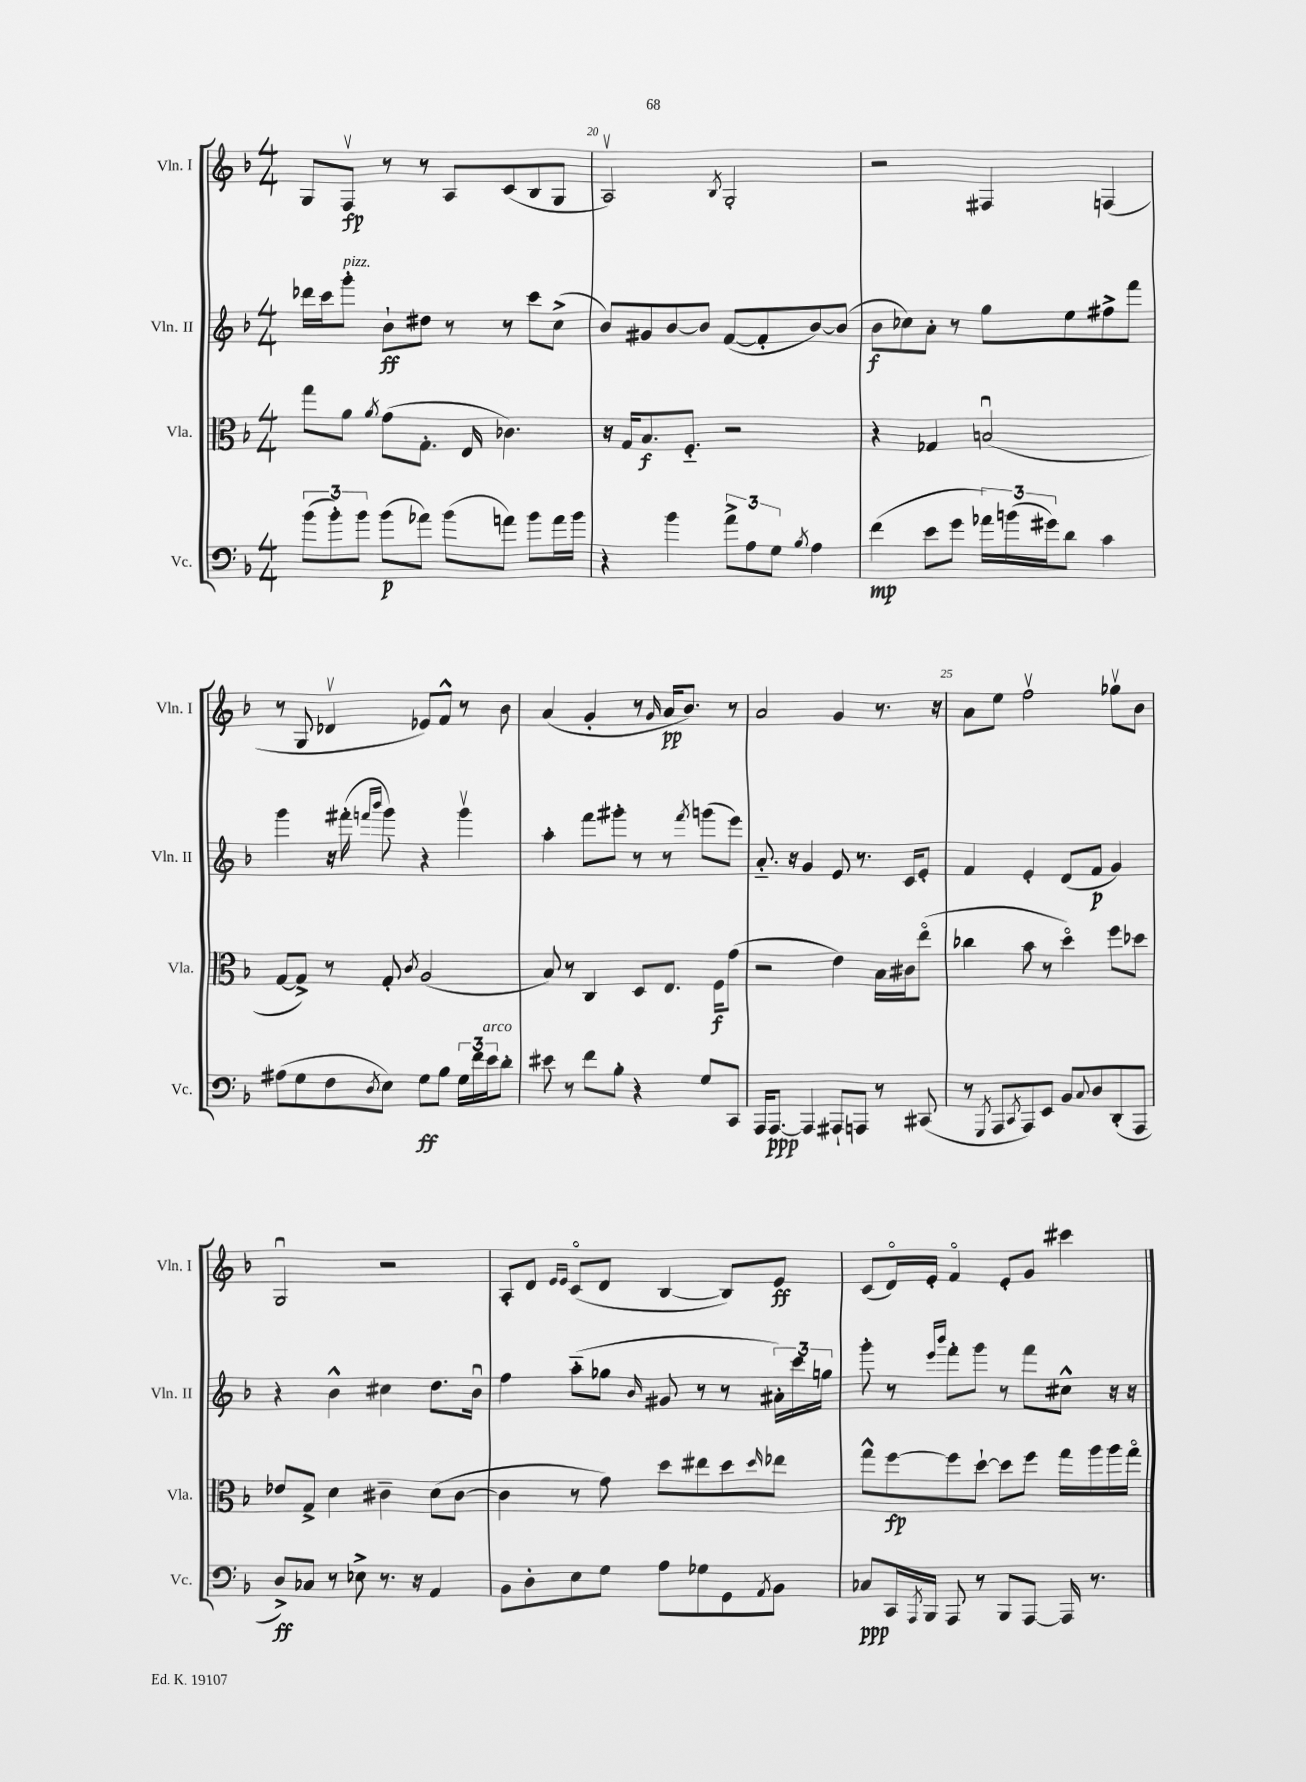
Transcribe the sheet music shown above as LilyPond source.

<<
\new StaffGroup <<
\new Staff = "s0" \with { instrumentName = "Vln. I" shortInstrumentName = "Vln. I" } {
    \clef treble \key f \major \numericTimeSignature \time 4/4
    g8 f8\upbow\fp r8 r8 a8 c'8( bes8 g8 |
    a2\upbow) \acciaccatura { bes8 } g2-. |
    r2 fis4 f4( |
    r8 g8 des'4\upbow ees'8) f'8-^ r8 bes'8 |
    a'4( g'4-. r8 \grace { g'16 } a'16\pp bes'8.) r8 |
    a'2 g'4 r8. r16 |
    a'8 e''8 f''2\upbow ges''8\upbow bes'8 |
    g2\downbow r2 |
    a8-. d'8 \grace { e'16 e'16 } c'8\flageolet( d'8 bes4~ bes8) e'8\ff |
    c'8( d'16\flageolet) e'16-. f'4\flageolet e'8-. g'8 cis'''4 \bar "|." |
}
\new Staff = "s1" \with { instrumentName = "Vln. II" shortInstrumentName = "Vln. II" } {
    \clef treble \key f \major \numericTimeSignature \time 4/4
    des'''16 c'''16 g'''8-.^\markup { \italic "pizz." } bes'8-!\ff dis''8 r8 r8 c'''8 c''8->( |
    bes'8) gis'8 bes'8~ bes'8 f'8~( f'8-. bes'8~) bes'8( |
    bes'8\f ces''8) a'8-. r8 g''8 e''8 fis''8-> f'''8 |
    g'''4 r16 fis'''16-.( \grace { f'''16 bes'''16 } g'''8) r4 g'''4\upbow |
    a''4-. f'''8 gis'''8-. r8 r8 \acciaccatura { f'''8 } g'''8( e'''8) |
    a'8.-_ r16 g'4 e'8 r8. c'16 e'8-. |
    f'4 e'4-. d'8( f'8\p g'4) |
    r4 bes'4-^ cis''4 d''8. bes'16\downbow |
    f''4 a''8-_( ges''8 \grace { bes'16 } gis'8 r8 r8 \tuplet 3/2 { ais'16-.) c'''16 g''16 } |
    g'''8-. r8 \grace { e'''16 bes'''16 } f'''8-. g'''8 r8 f'''8 cis''8-^ r16 r16 \bar "|." |
}
\new Staff = "s2" \with { instrumentName = "Vla." shortInstrumentName = "Vla." } {
    \clef alto \key f \major \numericTimeSignature \time 4/4
    g''8 a'8 \acciaccatura { a'8 } g'8( g8.-. e16 ces'4.) |
    r16 g16 bes8.\f f8.-_ r2 |
    r4 ges4 b2\downbow( |
    g8~ g8->) r8 g8-. \acciaccatura { c'8 } a2( |
    bes8) r8 c4 d8 e8. f16\f g'8( |
    r2 e'4) bes16 cis'16 e''8\flageolet( |
    ces''4 bes'8 r8 d''4\flageolet) f''8 des''8 |
    ees'8 g8-> d'4 cis'4-- d'8( cis'8~ |
    cis'4 r8 g'8) d''8 eis''8 d''8 \grace { d''16 } ees''8 |
    g''8-^ f''8~\fp f''8 d''8~-! d''8 f''8 g''16 a''16 a''16 g''16\flageolet \bar "|." |
}
\new Staff = "s3" \with { instrumentName = "Vc." shortInstrumentName = "Vc." } {
    \clef bass \key f \major \numericTimeSignature \time 4/4
    \tuplet 3/2 { bes'8( bes'8-.) bes'8 } bes'8\p( aes'8) bes'8( a'8) bes'8 a'16 bes'16 |
    r4 bes'4 \tuplet 3/2 { a'8-> a8 g8 } \acciaccatura { bes8 } a4 |
    f'4\mp( e'8 g'8 \tuplet 3/2 { aes'16) b'16( gis'16) } d'8 c'4 |
    ais8( g8 f8 \acciaccatura { d8 } e8) g8\ff bes8 \tuplet 3/2 { g16 f'16 e'16^\markup { \italic "arco" } } d'8-. |
    eis'8 r8 f'8 bes8-. r4 g8 c,8 |
    a,,16 a,,8.~\ppp a,,4 ais,,8-! a,,8 r8 cis,8( |
    r8 \acciaccatura { g,,8 } a,,8 \acciaccatura { c,8 } a,,8) e,8 bes,8 \appoggiatura { c8 } d8 d,8-.( a,,8 |
    d8->\ff) ces8 r8 ees8-> r8. r16 a,4 |
    bes,8 d8-. e8 g8 a8 ges8 g,8 \acciaccatura { a,8 } bes,8 |
    ces8\ppp c,16 \acciaccatura { a,,8 } bes,,16 a,,8 r8 bes,,8 a,,8~ a,,16 r8. \bar "|." |
}
>>
>>
\layout { \context { \Score currentBarNumber = #19 \override BarNumber.break-visibility = ##(#f #t #t) barNumberVisibility = #(every-nth-bar-number-visible 5) } }
